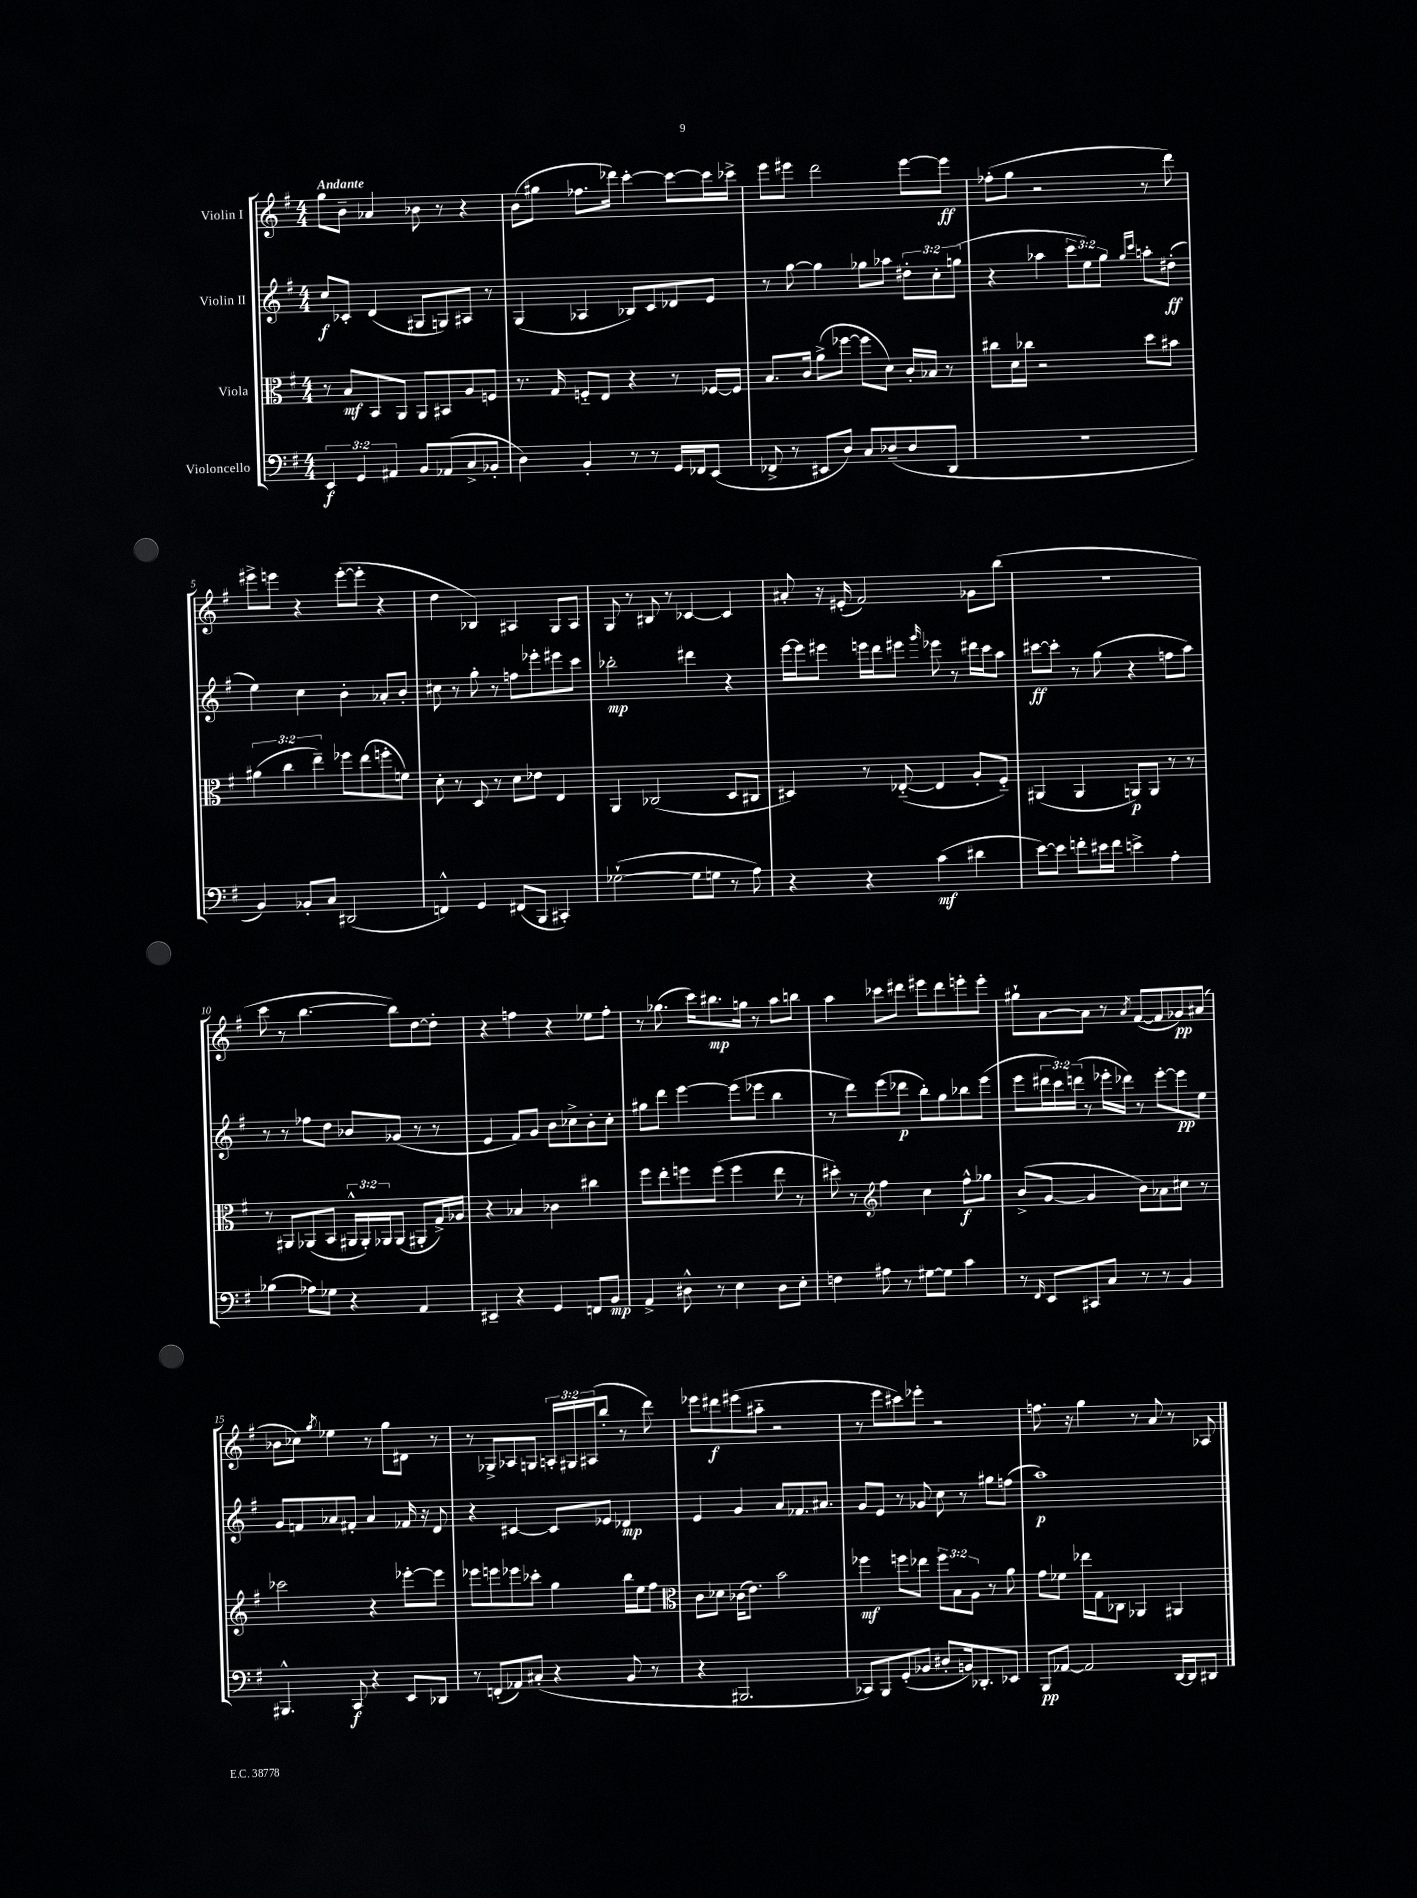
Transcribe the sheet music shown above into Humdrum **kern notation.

**kern	**kern	**kern	**kern
*staff4	*staff3	*staff2	*staff1
*clefF4	*clefC3	*clefG2	*clefG2
*k[f#]	*k[f#]	*k[f#]	*k[f#]
*M4/4	*M4/4	*M4/4	*M4/4
6EE/	8r	8cc/L	8gg\L
.	8B/L	8c-'/J	8b~\J
6GG/	.	.	.
.	8BB/	(4d/	4a-/
6AA#/	.	.	.
.	8AA/J	.	.
8BB/L	8AA/L	8G#/L	8b-\
(8AA-/	8BB#/	8G/)	8r
8C^/	8A/	8A#/J	4r
8BB-'/J	8F/J	8r	.
=	=	=	=
4D\)	8.r	(4G/	(8b\L
.	.	.	8gg#\J
.	16G/	.	.
4BB'/	8F'~/L	4A-/	8.ff-\L
.	8E/J	.	.
.	.	.	16ddd-\Jk)
8r	4r	8B-/L)	[4ccc'\
8r	.	8c/	.
16GG/LL	8r	8d-/	8ccc\_L
16FF-/J	.	.	.
(8EE/J	[16F-/LL	8e/J	16ccc\]L
.	16F-/]JJ	.	16ccc-^\JJ
=	=	=	=
8FF-^/	8.B/L	8r	8eee\L
8r	.	[8gg\	8eee#\J
.	16c/Jk	.	.
8EE#/L	(8a^\L	4gg\]	2ddd\
8D/J)	[8ff-\J	.	.
8C/L	8ff-\]L	8gg-\L	.
(8D-~/	8d\J)	8aa-\J	.
8D-/	16c'/LL	12dd#'\L	[8eee#\L
.	16B-/JJ	.	.
.	.	12cc'\	.
8DD/J	8r	.	8eee#\]J
.	.	(12gg\J	.
=	=	=	=
1r	8cc#\L	4r	(8ff-'\L
.	16d\L	.	8gg\J
.	16cc-\JJ	.	.
.	2r	4aa-\	2r
.	.	12ccc\L	.
.	.	12ee\)	.
.	.	12gg\J	.
.	.	16qqgg/LL	.
.	.	16qqccc/JJ	.
.	8dd\L	8aa'\L	8r
.	8b#\J	(8dd#'\J	8ddd\)
=	=	=	=
4BB/)	(6a#\	4ee\)	8eee#^\L
.	.	.	8eee\J
.	6cc\	.	.
8BB-'/L	.	4cc\	4r
.	6ee~\)	.	.
8C/J	.	.	.
(2DD#/	8ff-\L	4b'\	([8eee'\L
.	(8ee\	.	8eee'\]J
.	8ff'\	8a-'/L	4r
.	8f\J)	8b'/J	.
=	=	=	=
4FF^^/)	8d'\	8cc#\	4dd\
.	8r	8r	.
4GG/	8D/	8gg'\	4B-/)
.	8r	8r	.
(8FF#/L	8d\L	8ff\L	4A#/
8BBB/J	8e-\J	8eee-'\	.
4CC#'/)	4E/	8eee#\	8G/L
.	.	8ccc\J	8A#/J
=	=	=	=
([2G-`\	4AA/	2bb-'\	8G/
.	.	.	8r
.	(2C-/	.	8B#/
.	.	.	8r
8G-\]L	.	4ddd#\	[4c-/
8G\J	.	.	.
8r	8D/L	4r	4c-/]
8A\)	8C#/J	.	.
=	=	=	=
4r	4D#/)	[16eee\LL	8a#'/
.	.	16eee\]J	.
.	.	8eee#\J	16r
.	.	.	(16e#'/
4r	8r	16eee\LL	2f#/)
.	.	16ddd\J	.
.	([8E-'~/	8eee#\J	.
.	.	16qqggg/	.
(4c\	4E-/]	8eee-\	.
.	.	8r	.
4d#\	8A'/L	16ddd#\LL	8g-\L
.	.	16ccc\J	.
.	8F#'~/J)	8aa\J	(8bb\J
=	=	=	=
[8e\L)	(4AA#/	[8ccc#\L	1r
8e\]J	.	8ccc#'\]J	.
8f'\L	4AA#/	8r	.
16e#\L	.	(8gg\	.
16f\JJ	.	.	.
4e^\	8AA/L)	4r	.
.	8AA/J	.	.
4A'\	8r	8ff\L	.
.	8r	8aa\J)	.
=	=	=	=
(4B-\	8r	8r	8ccc\
.	8AA#/L	8r	8r
8A-\L)	(8AA-/	8ff-\L	[4.bb\
8G-\J	8BB/J	8dd\J	.
4r	24AA#^^/LL	8b-/L	.
.	24AA#'/)	.	.
.	24AA-/J	.	.
.	(8AA-/J	(8g-/J	8bb\]L)
4AA/	8AA#'/L	8r	[8dd\
.	16G^/L)	8r	8dd'\]J
.	16A-/JJ	.	.
=	=	=	=
4EE#~/	4r	4e/	4r
4r	4B-/	8f#/L)	4ff\
.	.	8g/J	.
4GG/	4c-\	8b\L	4r
.	.	8cc-^\	.
8FF/L	4cc#\	8b'\	8ee-\L
8BB/J	.	8cc-'\J	8ff'\J
=	=	=	=
4AA^/	8ff#\L	8gg#\L	8r
.	8ee'\	8ddd\J	(8.gg-\
8D#^^\	8ff\	[4eee\	.
.	.	.	16ccc\LK)
8r	(8ff\J	.	8.bb#\
4E\	4ff\	(8eee\]L	.
.	.	.	16gg\Jk
.	.	8eee-\J	8r
8D#\L	8ee\	4bb\	8aa\L
8E'\J	8r	.	8bb\J
=	=	=	=
4F\	8dd#'\)	8r	4aa\
.	8r	8ddd\L)	.
*	*clefG2	*	*
8A#\	4ff#\	(8eee\	8ccc-\L
8r	.	8ddd-\J	8ddd#\J
[8G#\L	4cc\	8bb'\L)	8eee#\L
8G#\]J	.	8gg\	8ddd#\
4c\	8ff#^^\L	8bb-\	8eee'\
.	8gg-\J	(8eee\J	8eee'\J
=	=	=	=
8r	(8b^/L	8eee\L	8gg#`\L
16qqFF#/	.	.	.
8EE/L	[8g/J	24ddd#\L	[8a\
.	.	24ccc\)	.
.	.	(24ddd\JJ	.
8CC#/	4g/]	8r	8a\]J
8C/J	.	16eee-'\LL	8r
.	.	16ddd-\JJ)	.
.	.	.	8qa/
8r	8b\L)	8r	([8f#/L
8r	8a-\	[8eee-'\L	8f#/]
4BB/	8cc#\J	8eee-\]	8g-/)
.	8r	8ee\J	(8a#/J
=	=	=	=
4.BBB#^^/	2ccc-\	8g/L	8b-\L
.	.	8f/	8cc-\J)
.	.	.	8qgg/
.	.	8a-/	4ee-\
8CC/	.	8f#'/J	.
4r	4r	4a-/	8r
.	.	.	8gg\L
8EE/L	[8eee-'\L	16f-/	8d#\J
.	.	16r	.
8DD-/J	8eee-\]J	8d/	8r
=	=	=	=
8r	8eee-\L	4r	8r
(8FF'/L	8eee\	.	8G-^/L
8AA-/)	8eee-\	[4c#/	8A-/
(8C#'/J	8ccc-'\J	.	8G/J
4r	4gg\	8c#/]L	24A'/LL
.	.	.	24G#/
.	.	.	(24A#/J
.	.	8e-/J	8bb'/J
8BB/	16bb\LL	4d-/	8r
.	16ee\J	.	.
8r	8ff#\J	.	8ddd\)
=	=	=	=
*	*clefC3	*	*
4r	8c\L	4e/	8eee-\L
.	8d-\J	.	8ddd#\
2.BBB#/	(16c-\LK	4g/	(8eee#\
.	8.e\J)	.	.
.	.	.	8aa#'~\J
.	2b\	8a/L	2r
.	.	8.f-/	.
.	.	8.a#/J	.
=	=	=	=
8CC-/L)	4ff-\	8g/L	8r
8BBB/	.	8e/J	8eee\L
(8GG'/	8ff\L	8r	8ccc#\)
8BB-/J	8ee-\J	8g-/	8eee-'\J
8D#'/L	12ff\L	8cc\	2r
.	12B\	.	.
16BB/k)	.	8r	.
.	12A\J	.	.
8.DD-'/	.	.	.
.	8r	8gg#\L	.
8EE-/J	8a\	(8ff\J	.
=	=	=	=
8BBB/L	8g\L	1aa)	8.ff\
[8AA-/J	8f-\J	.	.
.	.	.	16r
2AA-/]	16ee-\LL	.	4gg\
.	16G\J	.	.
.	8C-\J	.	.
.	4AA-/	.	8r
.	.	.	8a/
[16DD/LL	4AA#/	.	8r
16DD/]J	.	.	.
8DD#/J	.	.	8A-/
==	==	==	==
*-	*-	*-	*-
